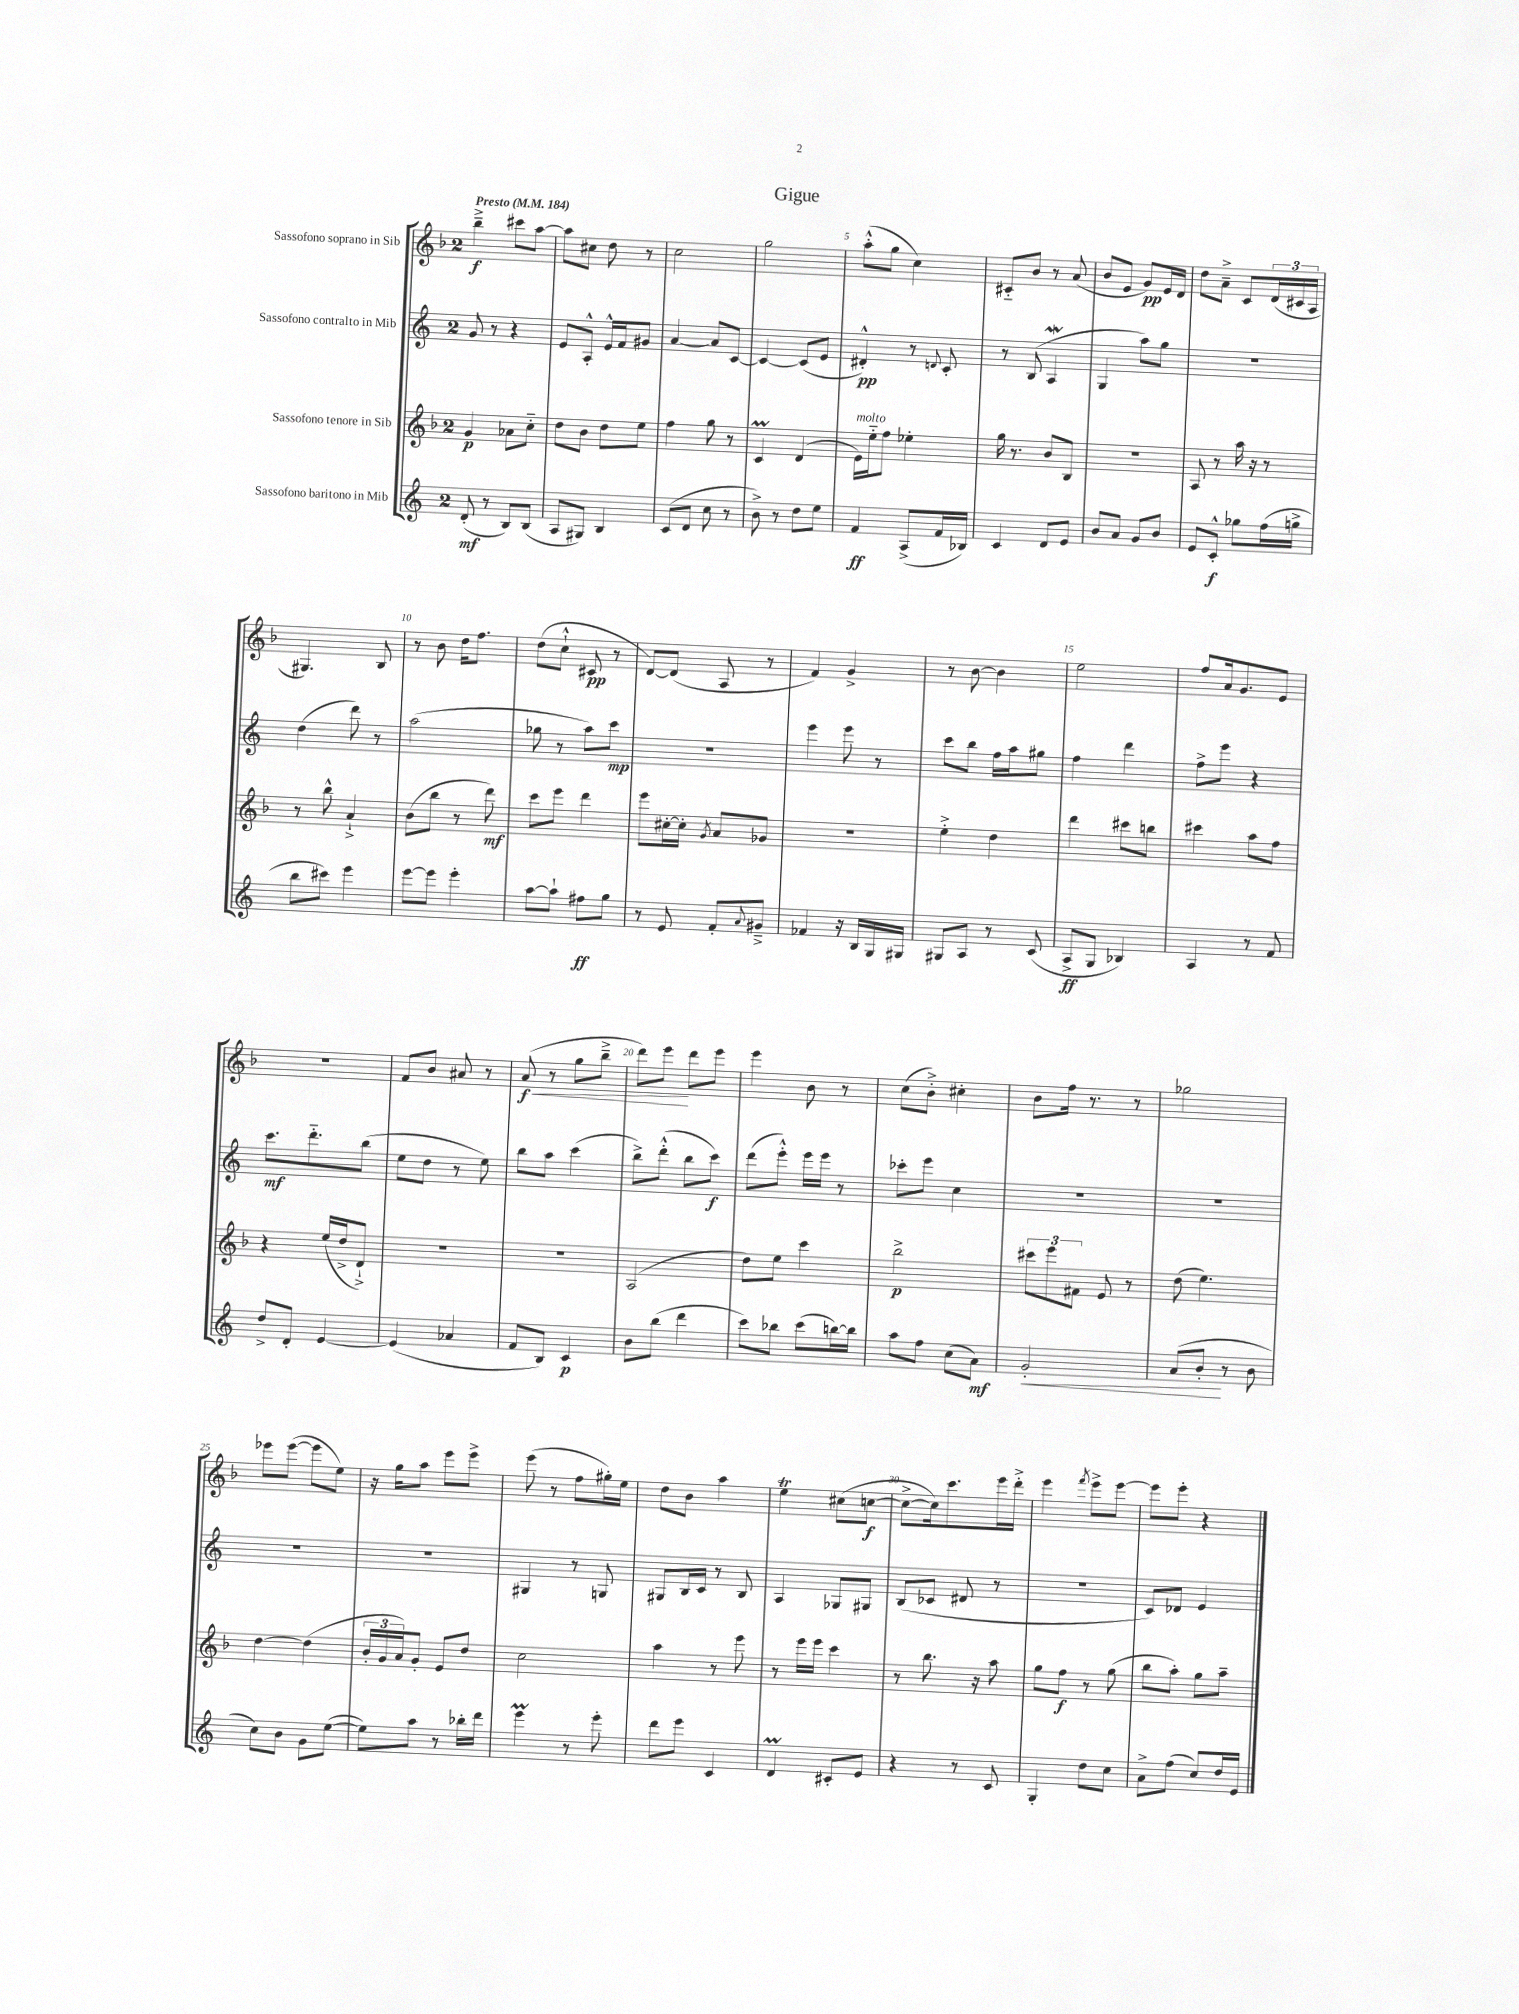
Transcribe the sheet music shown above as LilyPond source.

\header { title = "Gigue" }
<<
\new StaffGroup <<
\new Staff = "s0" \with { instrumentName = "Sassofono soprano in Sib" } {
    \clef treble \key f \major \once \override Staff.TimeSignature.style = #'single-digit \time 2/4 \tempo "Presto" 4 = 184
    bes''4--->\f cis'''8 a''8~ |
    a''8 cis''8 d''8 r8 |
    c''2 |
    g''2 |
    a''8-.-^( g''8 c''4) |
    cis'8-_ bes'8 r8 a'8( |
    bes'8 e'8 g'8\pp) e'16 d'16 |
    d''8 a'8---> c'8 \tuplet 3/2 { d'16( cis'16 a16 } |
    gis4.) bes8 |
    r8 bes'8 d''16 f''8. |
    d''8( c''8-!-^ cis'8\pp r8 |
    d'8~) d'8( a8 r8 |
    f'4) g'4-> |
    r8 bes'8~ bes'4 |
    e''2 |
    f''8 a'16 g'8. e'8 |
    r2 |
    f'8 bes'8 ais'8 r8 |
    a'8\f\<( r8 g''8 bes''8---> |
    d'''8) e'''8\! d'''8 e'''8 |
    e'''4 bes'8 r8 |
    c''8( bes'8-.->) cis''4-. |
    bes'8 f''16 r8. r8 |
    ges''2 |
    ees'''8 ees'''8~( ees'''8 e''8) |
    r16 g''16 a''8 e'''8 e'''8-> |
    e'''8( r8 f''8 gis''16-.) e''16 |
    d''8 bes'8 a''4 |
    e''4\trill cis''8( c''8~\f |
    c''8~-> c''16) c'''8. e'''16 d'''16-.-> |
    e'''4 \acciaccatura { f'''8 } e'''8-> e'''8~ |
    e'''8 e'''8-. r4 \bar "|." |
}
\new Staff = "s1" \with { instrumentName = "Sassofono contralto in Mib" } {
    \clef treble \key c \major \once \override Staff.TimeSignature.style = #'single-digit \time 2/4
    g'8 r8 r4 |
    e'8 a8-.-^ e'16-^ f'16 gis'8 |
    a'4~ a'8 c'8~ |
    c'4~ c'8( e'8 |
    dis'4-.-^\pp) r8 \appoggiatura { d'8 } c'8-. |
    r8 b8( a4\mordent |
    g4 a''8) g''8 |
    R2 |
    d''4( d'''8) r8 |
    a''2( |
    ges''8 r8 a''8) c'''8\mp |
    R2 |
    e'''4 e'''8 r8 |
    c'''8 b''8 f''16 a''16 gis''8 |
    f''4 d'''4 |
    f''8-> e'''8 r4 |
    c'''8.\mf d'''8.-_ b''8( |
    e''8 d''8 r8 e''8) |
    b''8 a''8 c'''4( |
    b''8->) d'''8-.-^( b''8 c'''8\f) |
    d'''8( e'''8-.-^) e'''16 e'''16 r8 |
    ces'''8-. e'''8 c''4 |
    R2 |
    R2 |
    R2 |
    R2 |
    gis4 r8 g8 |
    gis8 b16 c'16 r8 b8 |
    a4 ges8 gis8 |
    b8( ces'8 dis'8 r8 |
    r2 |
    c'8) des'8 e'4 \bar "|." |
}
\new Staff = "s2" \with { instrumentName = "Sassofono tenore in Sib" } {
    \clef treble \key f \major \once \override Staff.TimeSignature.style = #'single-digit \time 2/4
    g'4\p aes'8 c''8-_ |
    d''8 bes'8 d''8 e''8 |
    f''4 g''8 r8 |
    c'4\prall d'4( |
    e'16^\markup { \italic "molto" }) e''16-_ f''8 ees''4-. |
    g''16 r8. bes'8 bes8 |
    R2 |
    a8 r8 a''16 r16 r8 |
    r8 bes''8-^ a'4-!-> |
    bes'8( bes''8 r8 d'''8\mf) |
    c'''8 e'''8 d'''4 |
    e'''8 cis''16~-. cis''16-. \acciaccatura { g'8 } a'8 ges'8 |
    R2 |
    e''4-.-> d''4 |
    d'''4 cis'''8 b''8 |
    cis'''4 a''8 f''8 |
    r4 e''16( d''16-> d'8-!->) |
    r2 |
    r2 |
    a2( |
    d''8) e''8 c'''4 |
    bes''2->\p |
    \tuplet 3/2 { cis'''8 e'''8 fis'8 } e'8 r8 |
    d''8( e''4.) |
    d''4~ d''4( |
    \tuplet 3/2 { bes'16-. g'16 a'16) } g'8-. e'8 d''8 |
    c''2 |
    a''4 r8 e'''8 |
    r8 e'''16 e'''16 c'''4 |
    r8 bes''8. r16 a''8 |
    g''8 f''8\f r8 g''8( |
    bes''8 a''8-.) g''8 a''8-- \bar "|." |
}
\new Staff = "s3" \with { instrumentName = "Sassofono baritono in Mib" } {
    \clef treble \key c \major \once \override Staff.TimeSignature.style = #'single-digit \time 2/4
    d'8-.\mf( r8 b8) b8( |
    a8 gis8) b4 |
    c'8( d'8 c''8 r8 |
    b'8->) r8 d''8 e''8 |
    f'4\ff a8->( f'16 bes16) |
    c'4 d'8 e'8 |
    b'8 a'8 g'8 b'8 |
    e'8 c'8-.-^\f ges''8 f''16( g''16-> |
    b''8 cis'''8) e'''4 |
    e'''8~ e'''8 e'''4-. |
    a''8~ a''8-! fis''8\ff g''8 |
    r8 e'8 f'8-. \appoggiatura { a'8 } gis'8---> |
    fes'4 r16 b16 g16 gis16 |
    gis8 a8 r8 c'8( |
    a8->\ff g8 bes4) |
    a4 r8 f'8 |
    d''8-> d'8-. e'4~ |
    e'4( aes'4 |
    f'8 b8) c'4\p |
    b'8 b''8( d'''4 |
    c'''8) bes''8 c'''8( b''16~) b''16 |
    a''8 f''8 c''8( a'8\mf) |
    g'2-.\< |
    a'8( b'8-.\! r8 b'8 |
    c''8) b'8 g'8 e''8~( |
    e''8) a''8 r8 bes''16-. d'''16 |
    e'''4\prall r8 e'''8-. |
    d'''8 e'''8 c'4 |
    d'4\prall cis'8-. e'8 |
    r4 r8 c'8 |
    g4-. d''8 c''8 |
    a'8-> f''8( c''8) d''16 e'16 \bar "|." |
}
>>
>>
\layout { \context { \Score \override BarNumber.break-visibility = ##(#f #t #t) barNumberVisibility = #(every-nth-bar-number-visible 5) } }
